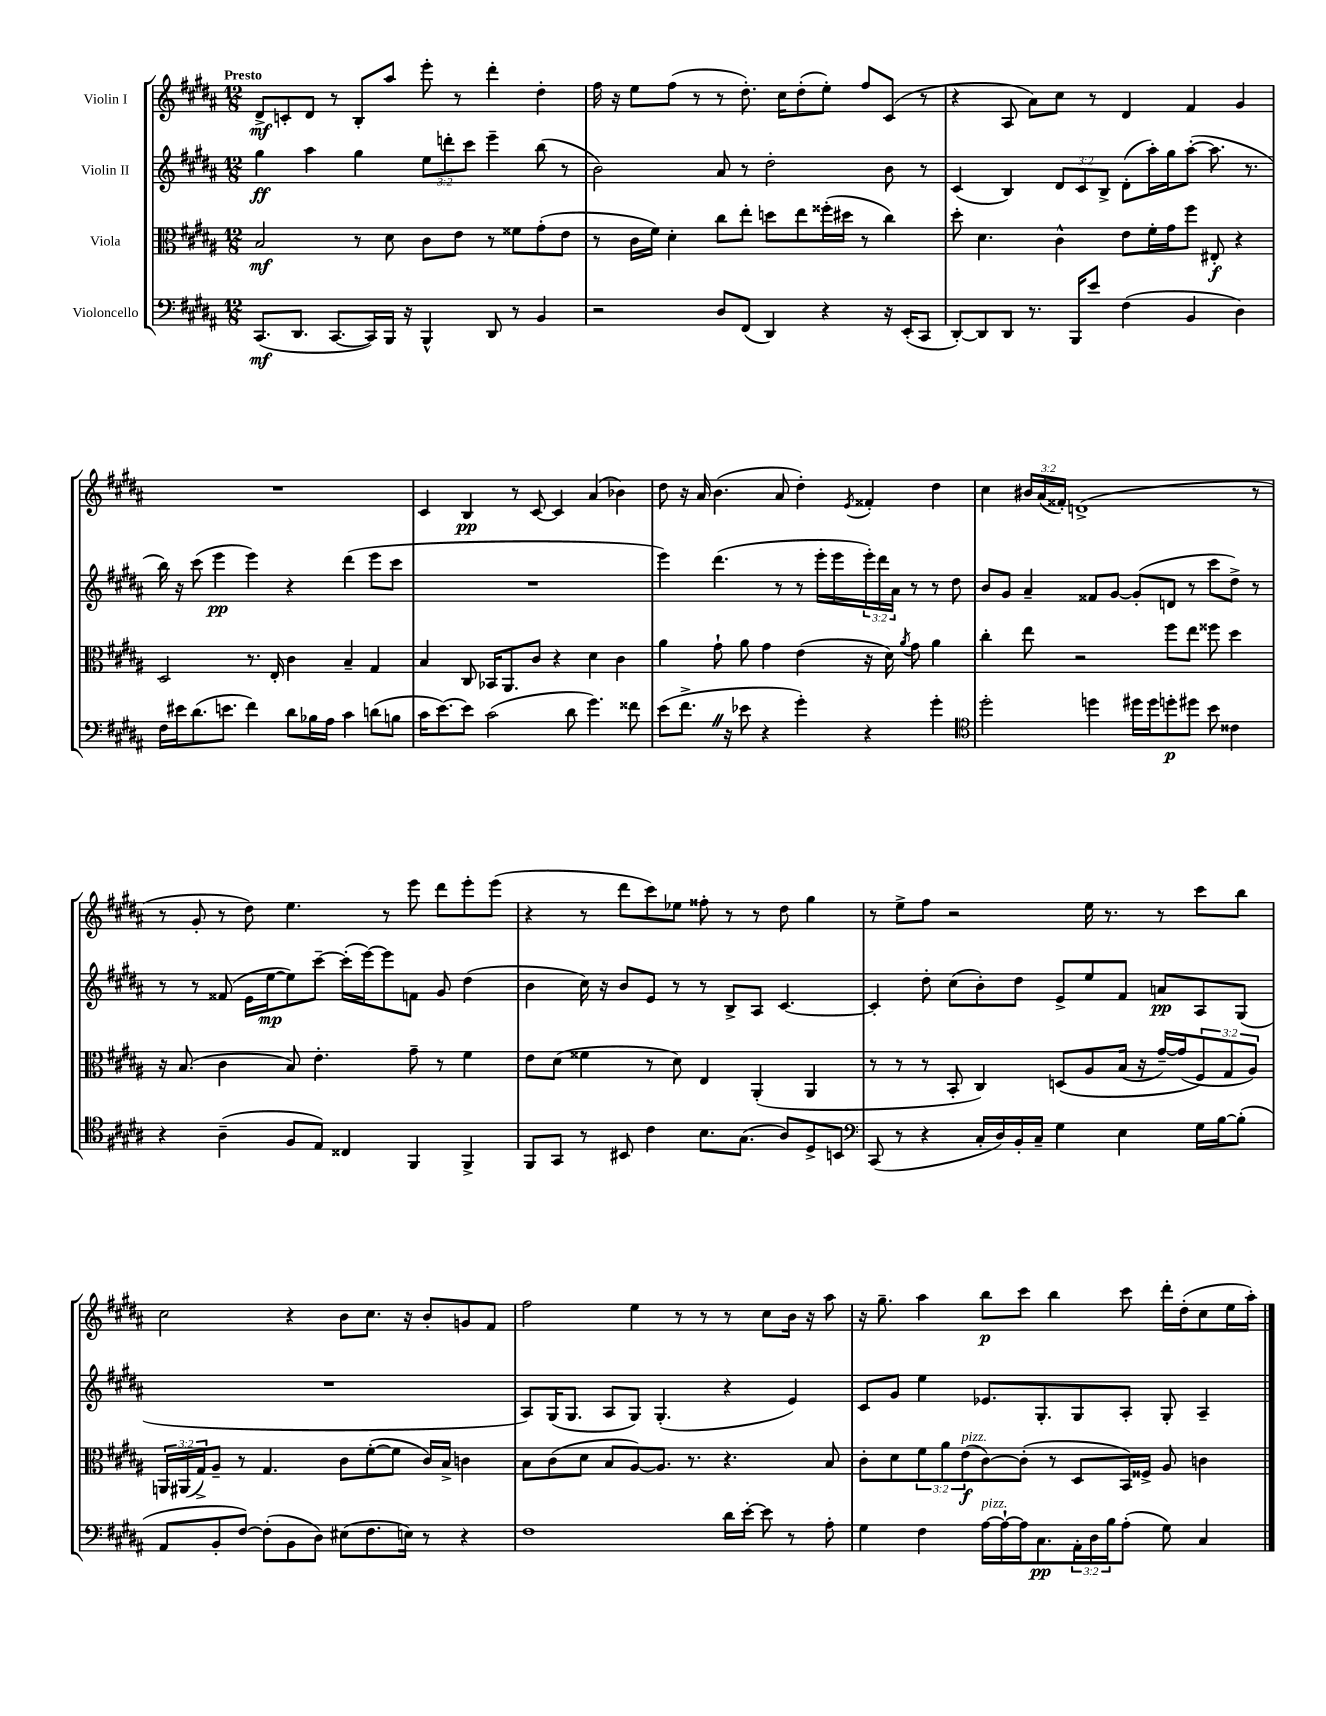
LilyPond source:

<<
\new StaffGroup <<
\new Staff = "s0" \with { instrumentName = "Violin I" } {
    \clef treble \key b \major \numericTimeSignature \time 12/8 \override Staff.TupletNumber.text = #tuplet-number::calc-fraction-text \tempo "Presto"
    dis'8->\mf c'8-. dis'8 r8 b8-. ais''8 e'''8-. r8 dis'''4-. dis''4-. |
    fis''16 r16 e''8 fis''8( r8 r8 dis''8.-.) cis''16 dis''8-.( e''8-.) fis''8 cis'8( r8 |
    r4 ais8 ais'8) cis''8 r8 dis'4 fis'4 gis'4 |
    R1. |
    cis'4 b4\pp r8 cis'8~ cis'4 ais'4( bes'4) |
    dis''8 r16 ais'16 b'4.( ais'8 dis''4-.) \acciaccatura { e'8 } fisis'4-. dis''4 |
    cis''4 \tuplet 3/2 { bis'16 ais'16( fisis'16-.) } d'1->( r8 |
    r8 gis'8-. r8 dis''8) e''4. r8 e'''8 dis'''8 e'''8-. e'''8( |
    r4 r8 dis'''8 cis'''8) ees''8 fisis''8-. r8 r8 dis''8 gis''4 |
    r8 e''8-> fis''8 r2 e''16 r8. r8 cis'''8 b''8 |
    cis''2 r4 b'8 cis''8. r16 b'8-. g'8 fis'8 |
    fis''2 e''4 r8 r8 r8 cis''8 b'16 r16 ais''8 |
    r16 gis''8.-- ais''4 b''8\p cis'''8 b''4 cis'''8 dis'''16-. dis''16-.( cis''8 e''16 ais''16-.) \bar "|." |
}
\new Staff = "s1" \with { instrumentName = "Violin II" } {
    \clef treble \key b \major \numericTimeSignature \time 12/8 \override Staff.TupletNumber.text = #tuplet-number::calc-fraction-text
    gis''4\ff ais''4 gis''4 \tuplet 3/2 { e''8 d'''8-. cis'''8 } e'''4-- b''8( r8 |
    b'2) ais'8 r8 dis''2-. b'8 r8 |
    cis'4( b4) \tuplet 3/2 { dis'8 cis'8 b8-> } dis'8-.( ais''16-.) gis''16 ais''8~-.( ais''8. r8. |
    b''16) r16 cis'''8( e'''4\pp e'''4) r4 dis'''4( e'''8 cis'''8 |
    R1. |
    e'''4) dis'''4.( r8 r8 e'''16-. e'''16 \tuplet 3/2 { e'''16-.) dis'''16 ais'16 } r8 r8 dis''8 |
    b'8 gis'8 ais'4-- fisis'8 gis'8~ gis'8-.( d'8 r8 cis'''8 dis''8->) r8 |
    r8 r8 fisis'8( e'16 e''16~\mp e''8) cis'''8~-- cis'''16-.( e'''16~) e'''8 f'8 gis'8 dis''4( |
    b'4 cis''16) r16 b'8 e'8 r8 r8 b8-> ais8 cis'4.~ |
    cis'4-. dis''8-. cis''8( b'8-.) dis''8 e'8-> e''8 fis'8 a'8\pp ais8 gis8( |
    R1. |
    ais8) gis16( gis8. ais8 gis8) gis4.-.( r4 e'4) |
    cis'8 gis'8 e''4 ees'8. gis8.-. gis8 ais8-. gis8-. ais4-- \bar "|." |
}
\new Staff = "s2" \with { instrumentName = "Viola" } {
    \clef alto \key b \major \numericTimeSignature \time 12/8 \override Staff.TupletNumber.text = #tuplet-number::calc-fraction-text
    b2\mf r8 dis'8 cis'8 e'8 r8 fisis'8 gis'8-.( e'8 |
    r8 cis'16 fis'16) dis'4-. cis''8 e''8-. d''8 e''8 fisis''16-.( dis''16 r8 cis''4) |
    dis''8-. dis'4. cis'4-^ e'8 fis'16-. gis'16 fis''8 eis8-.\f r4 |
    dis2 r8. e16-. cis'4 b4-- gis4 |
    b4 cis8 bes,16 ais,8. cis'8 r4 dis'4 cis'4 |
    ais'4 gis'8-! ais'8 gis'4 e'4( r16 dis'16) \acciaccatura { ais'8 } gis'8 ais'4 |
    cis''4-. e''8 r2 fis''8 e''8 fisis''8 dis''4 |
    r16 b8.( cis'4 b8) e'4.-. gis'8-- r8 fis'4 |
    e'8 dis'8( fisis'4 r8 dis'8) e4 ais,4-.( ais,4 |
    r8 r8 r8 b,8-. cis4) d8\( ais8 b16( r16 gis'16~--) gis'16( \tuplet 3/2 { fis8\) gis8 ais8) } |
    \tuplet 3/2 { a,16 ais,16( gis16->) } ais8-- r8 gis4. cis'8 fis'8~-.( fis'8 cis'16) b16-> c'4 |
    b8 cis'8( dis'8 b8 ais8~) ais8. r8. r4. b8 |
    cis'8-. dis'8 \tuplet 3/2 { fis'8 ais'8 e'8\f^\markup { \italic "pizz." }( } cis'8~) cis'8-.( r8 dis8 b,16) fisis16-> ais8 c'4 \bar "|." |
}
\new Staff = "s3" \with { instrumentName = "Violoncello" } {
    \clef bass \key b \major \numericTimeSignature \time 12/8 \override Staff.TupletNumber.text = #tuplet-number::calc-fraction-text
    cis,8.\mf( dis,8. cis,8.~ cis,16) b,,16 r16 b,,4-^ dis,8 r8 b,4 |
    r2 dis8 fis,8( dis,4) r4 r16 e,16-.( cis,8 |
    dis,8~-.) dis,8 dis,8 r8. b,,16 e'8 fis4( b,4 dis4) |
    fis16 eis'16 dis'8.( e'8. fis'4) dis'8 bes16 ais16 cis'4 d'8( b8 |
    cis'16 e'8.~) e'8 cis'2( dis'8 gis'4.) fisis'8 |
    e'8( fis'8.-> \once \override BreathingSign.text = \markup { \musicglyph "scripts.caesura.straight" } \breathe r16 ees'8 r4 gis'4-.) r4 gis'4-. |
    \clef tenor dis''2-. d''4 dis''16 dis''16 d''8-.\p dis''8 b'8 cisis'4 |
    r4 ais4--( fis8 e8) cisis4 fis,4 fis,4-> |
    fis,8 gis,8 r8 bis,8 cis'4 b8. gis8.( ais8) dis8-> b,8 |
    \clef bass cis,8( r8 r4 cis16-. dis16) b,16-. cis16-- gis4 e4 gis16 b16~ b8-.( |
    ais,8 b,8-. fis8~) fis8-.( b,8 dis8) eis8( fis8. e16) r8 r4 |
    fis1 dis'16 e'16~-. e'8 r8 ais8-. |
    gis4 fis4 ais16~^\markup { \italic "pizz." } ais16~-! ais16 cis8.\pp \tuplet 3/2 { ais,16-. dis16 b16 } ais8-.( gis8) cis4 \bar "|." |
}
>>
>>
\layout { \context { \Score \remove "Bar_number_engraver" } }
